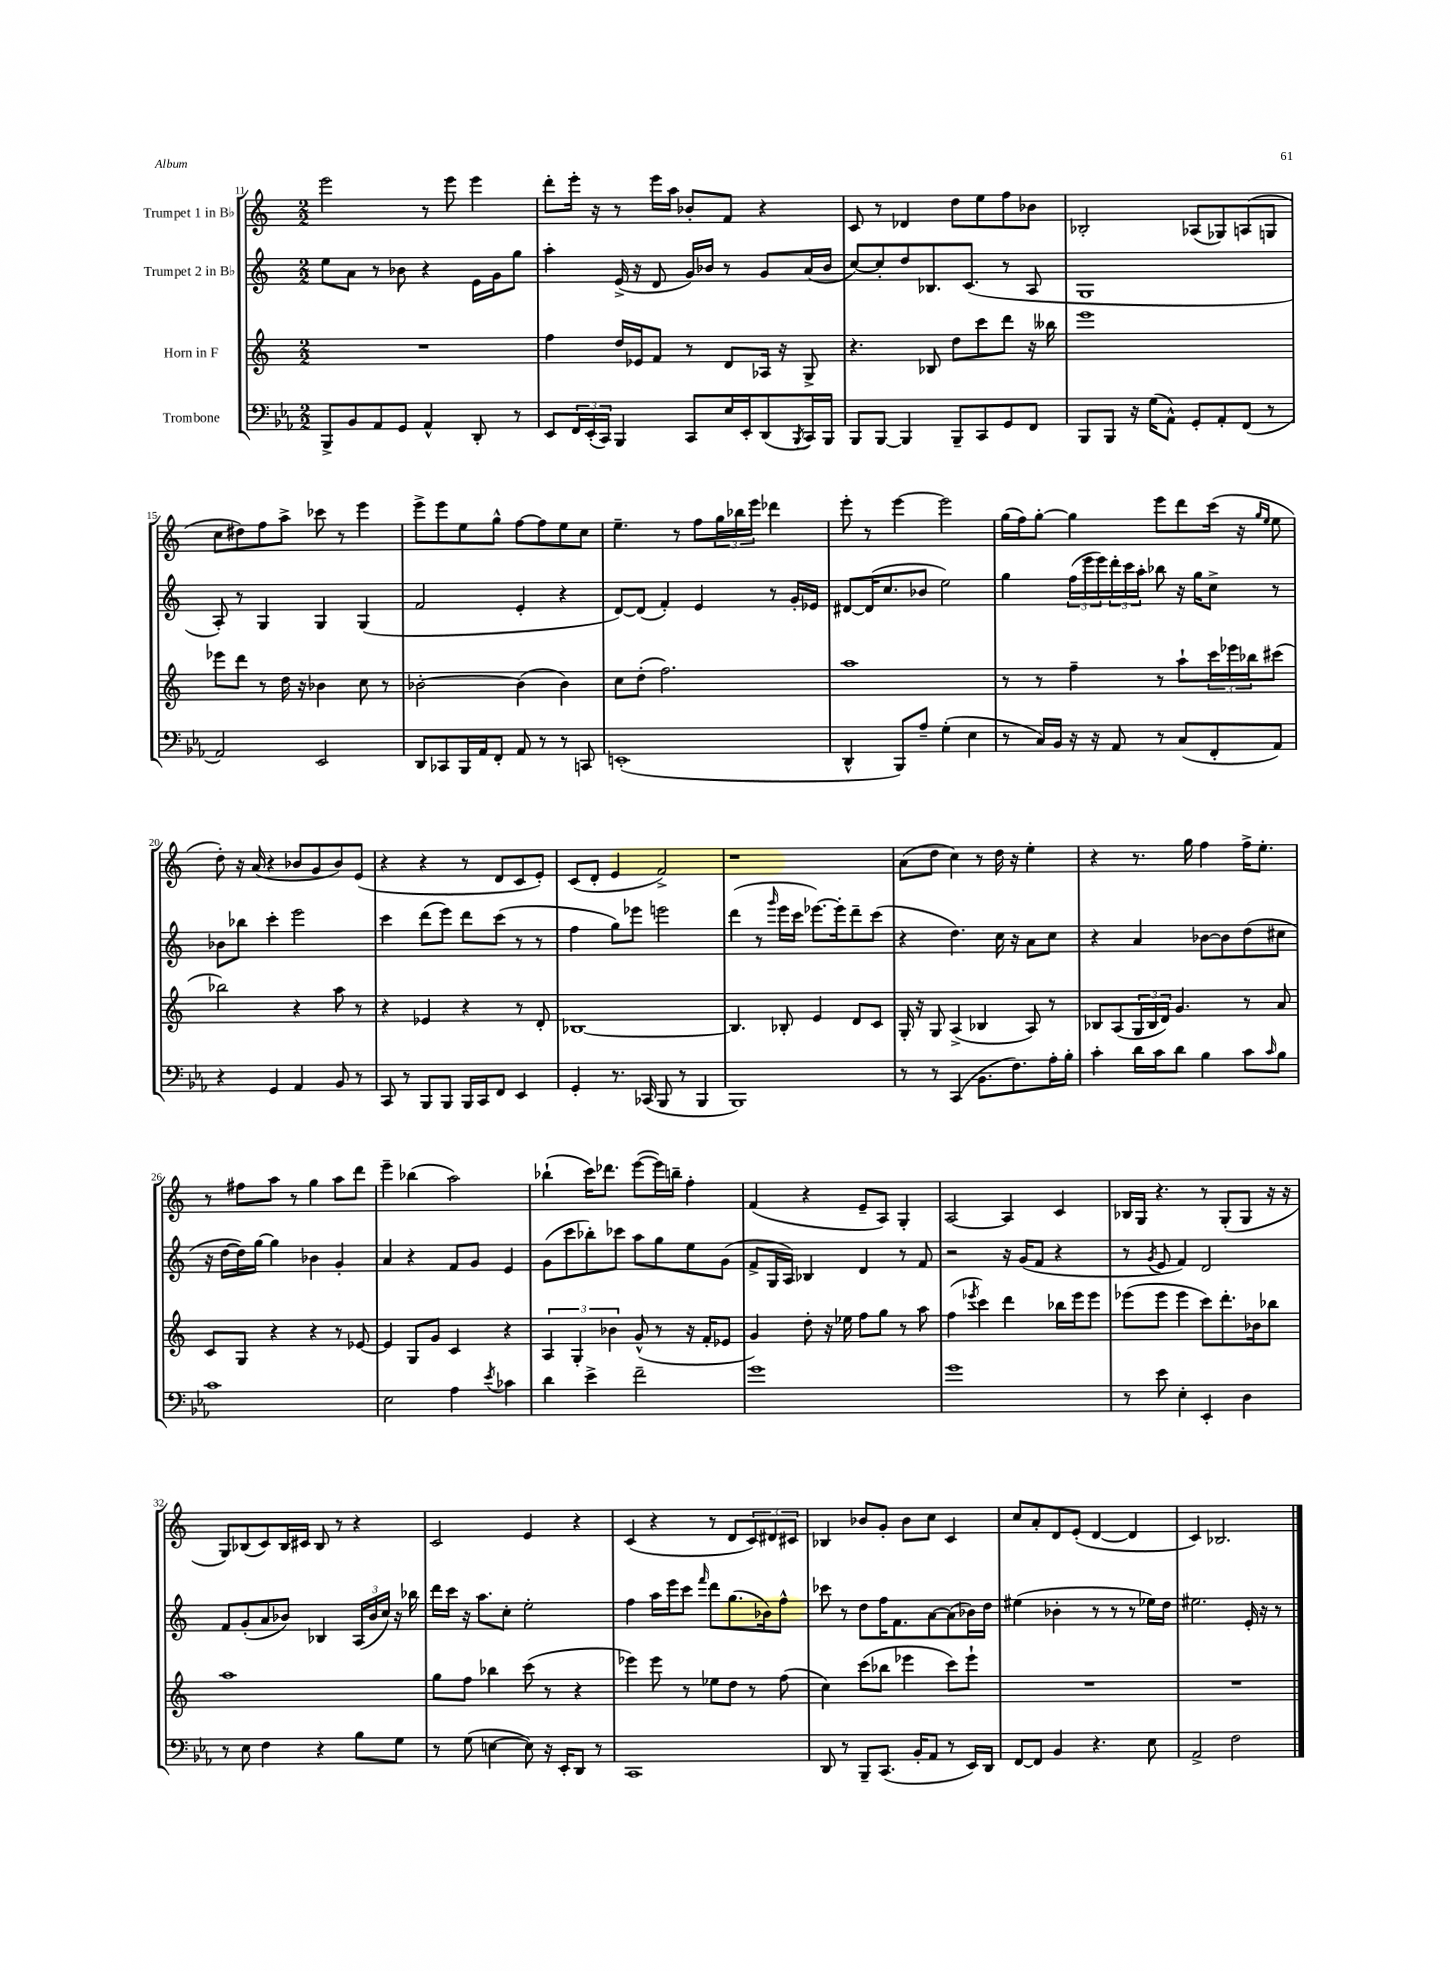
<<
\new StaffGroup <<
\new Staff = "s0" \with { instrumentName = "Trumpet 1 in Bb" } {
    \clef treble \key c \major \numericTimeSignature \time 2/2
    e'''2 r8 e'''8 e'''4 |
    d'''8-. e'''16-. r16 r8 e'''16 a''16 bes'8-. f'8 r4 |
    c'8 r8 des'4 d''8 e''8 f''8 bes'8 |
    bes2-. aes8( ges8) a8( g8 |
    c''8 dis''8) f''8 a''8-> ces'''8 r8 e'''4 |
    e'''8-> e'''8 e''8 g''8-^ f''8~ f''8 e''8 c''8 |
    e''4.-- r8 f''8 \tuplet 3/2 { g''16 bes''16 e'''16 } des'''4 |
    e'''8-. r8 e'''4~ e'''2 |
    g''16( f''16) g''8~-. g''4 e'''8 d'''8 c'''16( r16 \grace { g''16 e''16 } e''8 |
    d''8-.) r16 a'16( r4 bes'8 g'8 bes'8) e'8( |
    r4 r4 r8 d'8 c'8 e'8-.) |
    c'8( d'8-. e'4 f'2->) |
    r1 |
    a'8( d''8 c''4) r8 d''16 r16 e''4-. |
    r4 r8. g''16 f''4 f''16-> e''8.-. |
    r8 fis''8 a''8 r8 g''4 a''8 d'''8 |
    e'''4-- bes''4( a''2) |
    bes''4-!( c'''16) des'''8. e'''8~( e'''16) b''16-- f''4-. |
    f'4( r4 e'8-- a8) g4-. |
    a2~ a4 c'4 |
    bes16 g16 r4. r8 g8-.( g8 r16 r16 |
    g8) bes8( c'8) bes16 cis'16 bes8 r8 r4 |
    c'2 e'4 r4 |
    c'4( r4 r8 d'8 \tuplet 3/2 { c'8) dis'8 cis'8 } |
    bes4 bes'8 g'8-. bes'8 c''8 c'4 |
    c''8 a'8-. d'8 e'8-.( d'4~ d'4 |
    c'4) bes2. \bar "|." |
}
\new Staff = "s1" \with { instrumentName = "Trumpet 2 in Bb" } {
    \clef treble \key c \major \numericTimeSignature \time 2/2
    e''8 a'8 r8 bes'8 r4 e'16 g'16 g''8 |
    a''4-. e'16->( r16 d'8 g'16) bes'16 r8 g'8 a'16( bes'16 |
    c''8~) c''8-. d''8 bes8. c'8.( r8 a8 |
    g1 |
    a8-.) r8 g4 g4 g4( |
    f'2 e'4-. r4 |
    d'8~) d'8( f'4-.) e'4 r8 g'16-. ees'16 |
    dis'8~ dis'16( c''8. bes'8 e''2) |
    g''4 \tuplet 3/2 { f''16( e'''16 e'''16) } \tuplet 3/2 { d'''16-. c'''16 a''16-. } bes''8 r16 g''16 c''8-> r8 |
    bes'8 bes''8 c'''4-. e'''2 |
    c'''4 d'''8( e'''8) d'''8 c'''8( r8 r8 |
    f''4 g''8) ees'''8 e'''2 |
    d'''4( r8 \grace { g'''16 } e'''16 c'''16 ees'''8.~) ees'''16-. d'''8-- c'''8( |
    r4 d''4.) c''16 r16 a'8 c''8 |
    r4 a'4 bes'8~ bes'8 d''8( cis''8 |
    r16 d''16~ d''16) g''16~ g''4 bes'4 g'4-. |
    a'4 r4 f'8 g'8 e'4 |
    g'8( c'''8 bes''8-.) ces'''8 a''8 g''8 e''8 g'8( |
    f'8-> g16 a16) bes4 d'4 r8 f'8 |
    r2 r16 g'16( f'8 r4 |
    r8 \acciaccatura { g'8 } e'8 f'4) d'2 |
    f'8 g'8-.( a'8 bes'8) bes4 \tuplet 3/2 { a16( bes'16 c''16) } r16 bes''16 |
    d'''16 c'''16 r16 a''8. c''8-. e''2-. |
    f''4 a''16 e'''16 c'''8 \grace { f'''16 } d'''8 g''8.( bes'16) f''8-^ |
    ces'''8 r8 d''8 f''16 f'8. a'8~ a'8( bes'16) d''16 |
    eis''4( bes'4-. r8 r8 r8 ees''16) d''16 |
    eis''2. e'16-. r16 r8 \bar "|." |
}
\new Staff = "s2" \with { instrumentName = "Horn in F" } {
    \clef treble \key c \major \numericTimeSignature \time 2/2
    R1 |
    f''4 d''16 ees'16 f'8 r8 d'8 aes16 r16 g8-> |
    r4. bes8 d''8 c'''8 d'''8 r16 beses''16 |
    e'''1 |
    ees'''8 d'''8 r8 d''16 r16 bes'4 c''8 r8 |
    bes'2~-. bes'4( bes'4) |
    c''8 d''8-.( f''2.) |
    a''1 |
    r8 r8 f''4-- r8 a''8-! \tuplet 3/2 { c'''16 ees'''16 bes''16 } cis'''8( |
    bes''2) r4 a''8 r8 |
    r4 ees'4 r4 r8 d'8-. |
    bes1~ |
    bes4. bes8-. e'4 d'8 c'8 |
    g16-. r16 g8 a4->( bes4 a8) r8 |
    bes8 a8( \tuplet 3/2 { g16 bes16 d'16) } g'4. r8 a'8 |
    c'8 g8 r4 r4 r8 ees'8~ |
    ees'4 g8 g'8 c'4 r4 |
    \tuplet 3/2 { a4 g4-. bes'4 } g'8-^( r8 r16 f'16-. ees'8 |
    g'4) d''8-. r16 ees''16 f''8 g''8 r8 a''8 |
    f''4( \acciaccatura { ees'''8 } c'''4) d'''4 bes''16 ees'''16 ees'''8 |
    ees'''8( ees'''8 ees'''4 c'''8) d'''8.-. bes'16 bes''8 |
    a''1 |
    g''8 f''8 bes''4 c'''8( r8 r4 |
    ees'''4) ees'''8 r8 ees''8 d''8 r8 f''8( |
    c''4) c'''8( bes''8 ees'''4 c'''8) ees'''8-! |
    R1 |
    R1 \bar "|." |
}
\new Staff = "s3" \with { instrumentName = "Trombone" } {
    \clef bass \key ees \major \numericTimeSignature \time 2/2
    bes,,8-> bes,8 aes,8 g,8 aes,4-^ d,8-. r8 |
    ees,8 \tuplet 3/2 { f,16 ees,16-.( c,16) } bes,,4 c,8 ees16 ees,16-. d,8( \acciaccatura { bes,,8 } c,16) bes,,16 |
    bes,,8 bes,,8~ bes,,4 bes,,8-- c,8 g,8 f,8 |
    bes,,8 bes,,8 r16 g16( aes,8-^) g,8-. aes,8-. f,8( r8 |
    aes,2) ees,2 |
    d,8 ces,8 bes,,16 aes,16 f,8-. aes,8 r8 r8 c,8 |
    e,1-.( |
    d,4-^ bes,,8) aes8-- g4-.( ees4 |
    r8 c16) bes,16 r16 r16 aes,8 r8 c8( f,8-. aes,8) |
    r4 g,4 aes,4 bes,8 r8 |
    c,8 r8 bes,,8 bes,,8 bes,,16 c,16 f,8 ees,4 |
    g,4-. r8. ces,16( bes,,8 r8 bes,,4 |
    bes,,1) |
    r8 r8 c,4( bes,8. f8.) aes16-. bes16-. |
    c'4-. d'16 c'16 d'8 bes4 c'8 \grace { c'16 } bes8 |
    c'1 |
    ees2 aes4 \acciaccatura { ees'8 } ces'4 |
    d'4 ees'4-> f'2-- |
    g'1 |
    g'1 |
    r8 ees'8 ees4-. ees,4-. d4 |
    r8 ees8 f4 r4 bes8 g8 |
    r8 g8( e4~ e8) r16 ees,16-. d,8 r8 |
    c,1 |
    d,8 r8 bes,,8-- c,8.( bes,16-. aes,8 r8 ees,16) d,16 |
    f,8~ f,8 bes,4 r4. ees8 |
    aes,2-> f2 \bar "|." |
}
>>
>>
\layout { \context { \Score currentBarNumber = #11 } }
